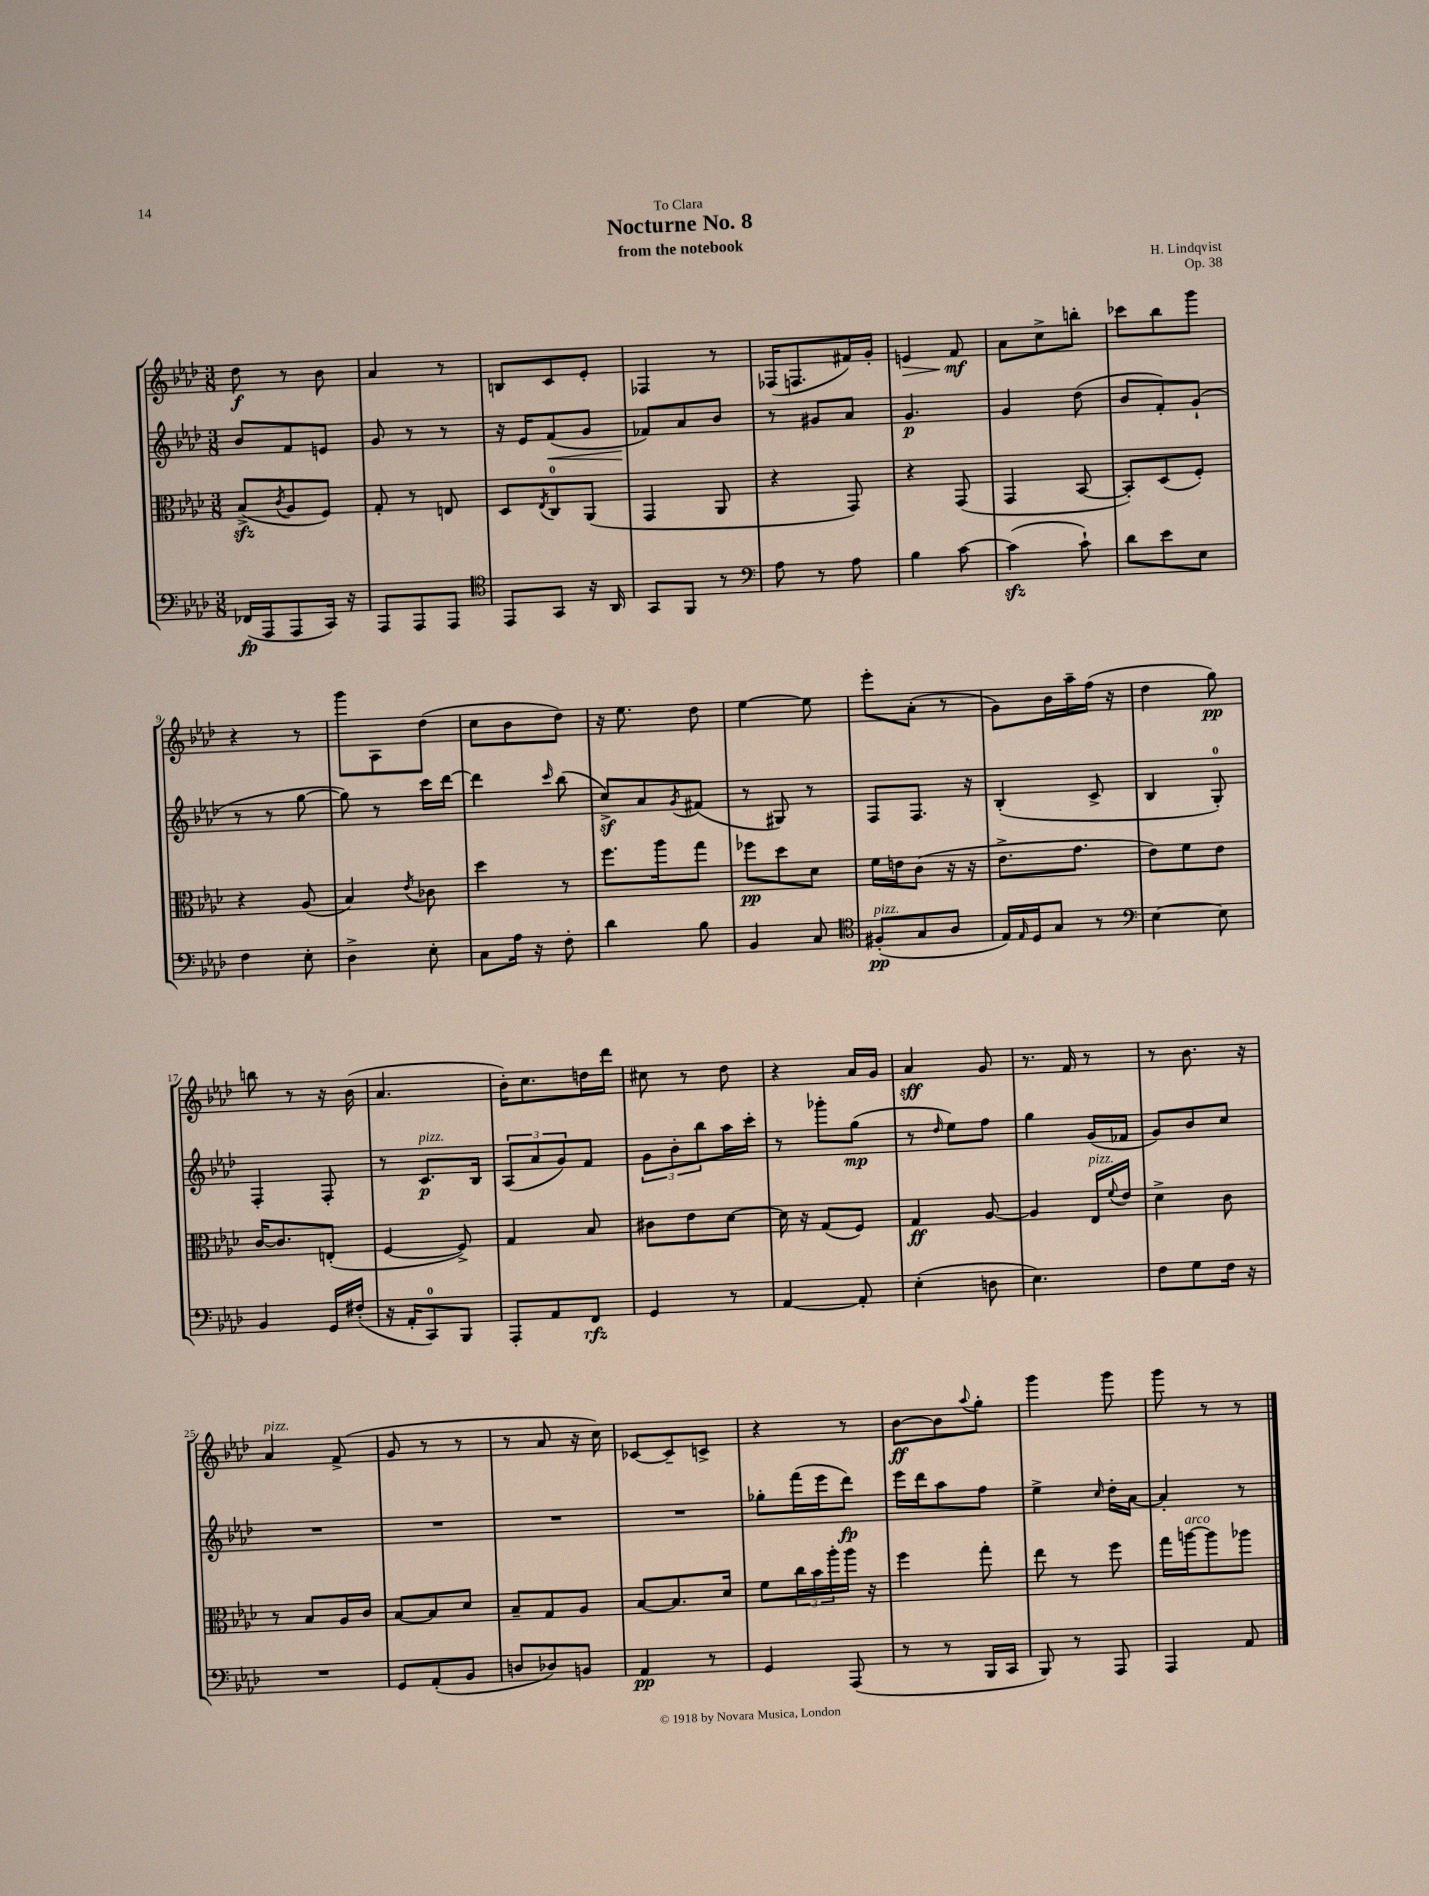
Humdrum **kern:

**kern	**kern	**kern	**kern
*staff4	*staff3	*staff2	*staff1
*clefF4	*clefC3	*clefG2	*clefG2
*k[b-e-a-d-]	*k[b-e-a-d-]	*k[b-e-a-d-]	*k[b-e-a-d-]
*M3/8	*M3/8	*M3/8	*M3/8
(16FF-	(8B-^	8b-	8dd-
16AAA-	.	.	.
.	8qc	.	.
8AAA-	8A-	8f	8r
16CC)	8F)	8e	8b-
16r	.	.	.
=	=	=	=
8AAA-	8G'	8g	4a-
8AAA-	8r	8r	.
8AAA-	8E	8r	8r
=	=	=	=
*clefC4	*	*	*
8EE-	8D-	16r	8B
.	.	16e-	.
.	8qE-	.	.
8GG	8C	(8f	8c
16r	(8AA-	8g	8e-'
16AA-	.	.	.
=	=	=	=
8GG	4GG	8f-)	4F-
8FF	.	8a-	.
8r	8AA-	8b-	8r
=	=	=	=
*clefF4	*	*	*
8A-	4r	8r	(16F-
.	.	.	8.F
8r	.	8g#	.
8A-	8GG)	8a-	16f#)
.	.	.	16g'
=	=	=	=
4B-	4r	4.g	4e
[8c	(8GG	.	8f
=	=	=	=
(4c]	4GG	4g	8a-
.	.	.	8cc^
8c`)	[8BB-	(8dd-	8bb'
=	=	=	=
8d-	8BB-'])	8b-	8ccc-
8e-	(8D-	8f')	8bb-
8E-	8F')	(8g`	8ggg
=	=	=	=
4F	4r	8r	4r
.	.	8r	.
8E-'	(8A-	[8gg	8r
=	=	=	=
4D-^	4B-)	8gg])	8ggg
.	.	8r	8A-
.	8qe-	.	.
8E-'	8c-	16ccc	(8dd-
.	.	[16ddd-	.
=	=	=	=
8C	4dd-	4ddd-]	8cc
16A-	.	.	8b-
16r	.	.	.
.	.	16qqccc	.
8F'	8r	(8bb-	8dd-)
=	=	=	=
4d-	8.ff	8cc^)	16r
.	.	.	8.ee-
.	.	8a-	.
.	16aa-	.	.
.	.	8qg	.
8B-	8gg	(8f#	8dd-
=	=	=	=
4BB-	8ff-	8r	[4ee-
.	8dd-	8G#)	.
8C	8d-	8r	8ee-]
=	=	=	=
*clefC4	*	*	*
(8F#'	16f	8F	8eee-'
.	16e	.	.
8G	(8c	8.F	(8a-'
8A-	16r	.	8r
.	16r	16r	.
=	=	=	=
16E-)	8.e-^	(4B-'	8g)
16qqE-	.	.	.
16D-	.	.	.
8G	.	.	16b-
.	8.g	.	16aa-~
8r	.	8c^	(16ff
.	.	.	16r
=	=	=	=
*clefF4	*	*	*
[4E-	8e-)	4B-	4dd-
.	8f	.	.
8E-]	8e-	8G')	8gg)
=	=	=	=
4BB-	[16c	4F'	8bb
.	8.c]	.	.
.	.	.	8r
16GG	(8E'	8F'	16r
(16F#'	.	.	(16b-
=	=	=	=
16r	[4F	8r	4.a-
16AA-'	.	.	.
8CC)	.	8.c	.
8BBB-	8F^])	.	.
.	.	16B-	.
=	=	=	=
8AAA-'	4G	(12A-	16b-')
.	.	.	8.cc
.	.	12a-	.
8AA-	.	.	.
.	.	12g)	.
8FF	8B-	8f	16dd
.	.	.	16ddd-
=	=	=	=
4GG	8c#	12g	8cc#
.	.	12b-'	.
.	8e-	.	8r
.	.	12bb-	.
8r	[8d-	16aa-	8dd-
.	.	16ccc'	.
=	=	=	=
[4AA-	16d-]	8r	4r
.	16r	.	.
.	(8G	8ggg-'	.
8AA-']	8F)	(8gg	16a-
.	.	.	16g
=	=	=	=
(4E-'	4G	8r	4a-
.	.	16qqdd-	.
.	.	8ee-)	.
8D	[8A-	8ff	8g
=	=	=	=
4.E-)	4A-]	4gg	8.r
.	.	.	16f
.	16E-	(16g	8r
.	8qqf	.	.
.	16e-	16f-	.
=	=	=	=
8F	4d-^	8g)	8r
8G	.	8b-	8.b-
16F	8c	8cc	.
16r	.	.	16r
=	=	=	=
4.r	8r	4.r	4a-
.	8B-	.	.
.	16A-	.	(8f^
.	16c	.	.
=	=	=	=
8GG	[8B-	4.r	8g
(8AA-'	8B-]	.	8r
8BB-	8d-	.	8r
=	=	=	=
8D	8B-~	4.r	8r
8D-)	8G	.	8a-
8BB	8A-	.	16r
.	.	.	16cc)
=	=	=	=
4AA-	[8B-	4.r	[8c-
.	8.B-]	.	8c-~]
8r	.	.	8c^
.	16d-	.	.
=	=	=	=
4GG	8f	8gg-'	4r
.	24cc	(16fff	.
.	24b-	.	.
.	.	16eee-	.
.	24aa-'	.	.
(8AAA-	16aa-	8ddd-)	8r
.	16r	.	.
=	=	=	=
8r	4ff	16eee-	[8b-
.	.	16ddd-	.
8r	.	8aa-	8b-]
.	.	.	8qqaa-
16BBB-	8gg'	8ff	8gg'
16CC	.	.	.
=	=	=	=
8BBB-)	8ee-	4ee-^	4ggg
8r	8r	.	.
.	.	16qqcc	.
8AAA-	8ff	16dd-'	8ggg
.	.	[16a-	.
=	=	=	=
4AAA-	16gg	4a-']	8ggg
.	[16aa	.	.
.	8aa]	.	8r
8AA-	8aa-	8r	8r
==	==	==	==
*-	*-	*-	*-
